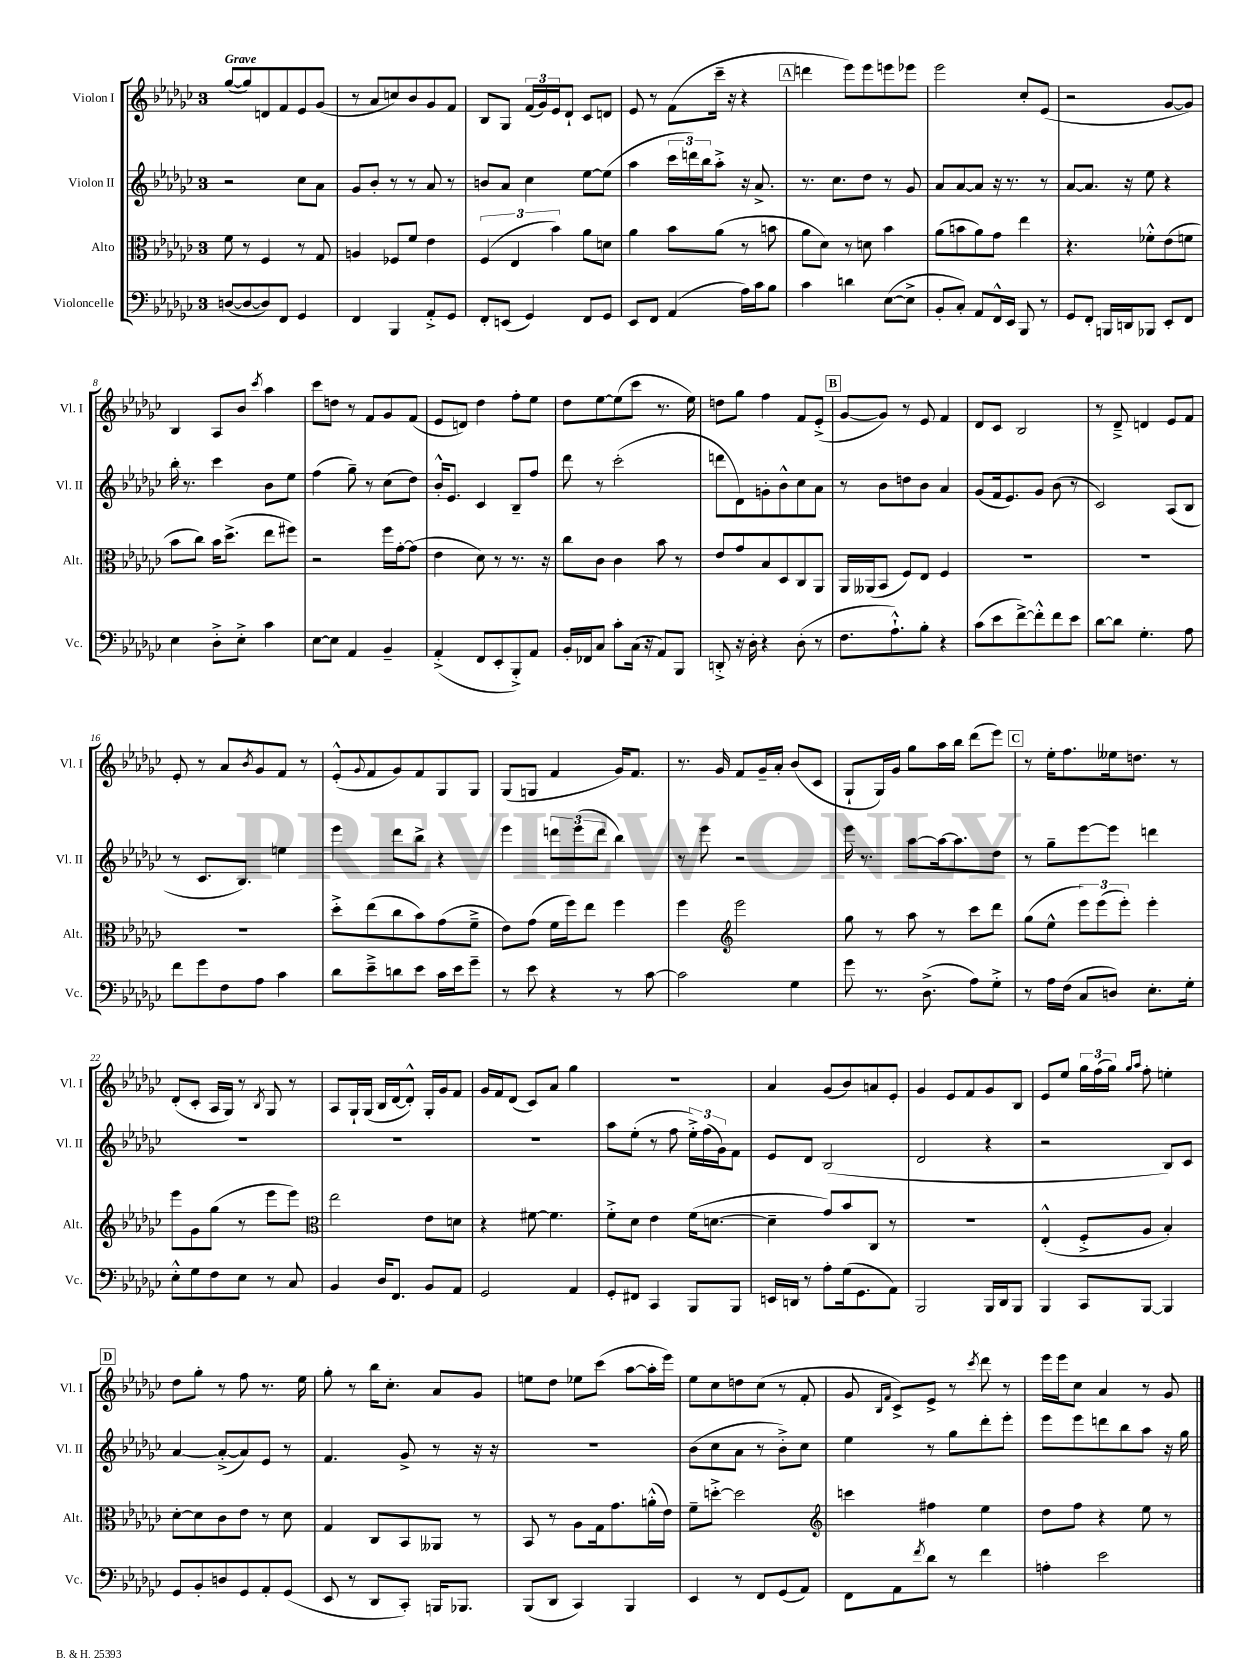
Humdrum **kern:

**kern	**kern	**kern	**kern
*staff4	*staff3	*staff2	*staff1
*clefF4	*clefC3	*clefG2	*clefG2
*k[b-e-a-d-g-c-]	*k[b-e-a-d-g-c-]	*k[b-e-a-d-g-c-]	*k[b-e-a-d-g-c-]
*M3/4	*M3/4	*M3/4	*M3/4
([8D	8f	2r	([8gg-
8D_	8r	.	8gg-])
8D])	4F	.	8d
8FF	.	.	8f
4GG-	8r	8cc-	8e-
.	8G-	8a-	(8g-
=	=	=	=
4FF	4A	8g-	8r
.	.	8b-'	8a-
4BBB-	8F-	8r	8cc)
.	8f	8r	8b-
8AA-'^	4e-	8a-	8g-
8GG-	.	8r	8f
=	=	=	=
8FF'	(6F	8b	8B-
(8EE	.	8a-	8G-
.	6E-	.	.
4GG-)	.	4cc-	(24f
.	.	.	24g-)
.	6b-)	.	24e-
.	.	.	8d-`
8FF	8a-	[8ee-	8c-
8GG-	8d	(8ee-]	8d
=	=	=	=
8EE-	4a-	4aa-	8e-
8FF	.	.	8r
(4AA-	8b-	24ccc-	(8f
.	.	24ddd)	.
.	.	24bb-	.
.	(8a-	8aa-'^	16ccc-~
.	.	.	16r
16A-)	8r	16r	4r
16c-	.	8.a-^	.
8B-	8b	.	.
=	=	=	=
4c-	8a-	8.r	4ddd
.	8d-)	.	.
.	.	8.cc-	.
4d	8r	.	8eee-)
.	8d	8dd-	8eee-
([8E-	4b-	8r	8eee
8E-^]	.	8g-	8eee-
=	=	=	=
8BB-'	(8a-	8a-	2eee-
8C-')	8b	[8a-	.
8AA-	8a-)	8a-]	.
16FF^^	8g-	16r	.
16EE-	.	8.r	.
8BBB-	4ee-	.	8cc-'
8r	.	8r	(8e-
=	=	=	=
8GG-	4.r	[8a-	2r
8FF'	.	8.a-]	.
16BBB	.	.	.
16DD	.	16r	.
8BBB-	8f-'^^	8ee-	.
8EE-'	(8e-	4r	[8g-
8FF	8f	.	8g-])
=	=	=	=
4E-	8b-	16bb-'	4B-
.	.	8.r	.
.	8cc-)	.	.
8D-'^	16b-	4ccc-	8A-
.	(8.dd-^	.	.
8E-'^	.	.	8b-
.	.	.	8qccc-
4c-	8ee-	8b-	4aa-
.	8ff#)	8ee-	.
=	=	=	=
[8E-	2r	(4ff	8ccc-
8E-]	.	.	8dd
4AA-	.	8gg-~)	8r
.	.	8r	8f
4BB-~	16ff	(8cc-	8g-
.	[16g-'	.	.
.	(8g-]	8dd-)	(8f
=	=	=	=
(4AA-'^	4e-	16b-'^^	8e-
.	.	8.e-	.
.	.	.	8d)
8FF	8d-)	4c-	4dd-
8EE-'	8r	.	.
8BBB-'^)	8.r	8B-~	8ff'
8AA-	.	8ff	8ee-
.	16r	.	.
=	=	=	=
16BB-'	8cc-	8ddd-	8dd-
16FF-	.	.	.
8C-	8c-	8r	[8ee-
8c-'	4c-	(2ccc-'	(8ee-]
(16C-	.	.	8ccc-
16r	.	.	.
8AA-)	8b-	.	8.r
8BBB-	8r	.	.
.	.	.	16ee-)
=	=	=	=
8DD'^	8e-	8ddd	8dd
16r	8g-	8d-)	8gg-
16D-'	.	.	.
4r	8B-	8g'	4ff
.	8D-	8b-^^	.
(8D-'	8C-	8cc-	8f
8r	8AA-	8a-	(8e-'^
=	=	=	=
8.F	16AA-	8r	[8g-
.	(16AA--	.	.
.	8BB-	8b-	8g-])
8.A-`^^)	.	.	.
.	8F)	8dd	8r
8B-'	8E-	8b-	8e-
4r	4F	4a-	4f
=	=	=	=
(8c-	2.r	(8g-	8d-
8e-	.	16f	8c-
.	.	8.e-)	.
[8f^)	.	.	2B-
8f'^^]	.	8g-	.
8f	.	(8b-	.
8e-	.	8r	.
=	=	=	=
[8d-	2.r	2c-)	8r
8d-]	.	.	8d-~^
4.G-'	.	.	4d
.	.	(8A-	8e-
8A-	.	8B-	8f
=	=	=	=
8f	2.r	8r	8e-'
8g-	.	8.c-	8r
8F	.	.	8a-
.	.	8.B-)	.
.	.	.	8qb-
8A-	.	.	8g-
4c-	.	4ee	8f
.	.	.	8r
=	=	=	=
8d-	8dd-'^	4eee-	(8e-'^^
.	.	.	8qqg-
8e-~^	(8ee-	.	8f
8d	8cc-	8ddd-	8g-)
8e-	8b-)	8bb-^	8f
16c-	(8g-	4r	8G-
16e-	.	.	.
8g-~	8f~^	.	8G-
=	=	=	=
8r	8e-)	4eee-	(8G-
8e-	(8g-	.	8G
4r	16f	12ddd	4f
.	16ff)	.	.
.	.	(12eee-	.
.	8ee-	.	.
.	.	12ddd	.
8r	4ff	4bb-)	16g-)
.	.	.	8.f
[8c-	.	.	.
=	=	=	=
2c-]	4ff	8r	8.r
.	.	8eee-	.
.	.	.	16g-
*	*clefG2	*	*
.	2eee-	2r	8f
.	.	.	16g-~
.	.	.	16a-'
4G-	.	.	(8b-
.	.	.	8c-
=	=	=	=
8g-	8gg-	16eee-	8G-`
.	.	8.r	.
8.r	8r	.	16G-)
.	.	.	16g-
.	8aa-	[8aa-	8gg-
(8.D-^	.	.	.
.	8r	16aa-_	16aa-
.	.	8.aa-]	16bb-
8A-)	8ccc-	.	(8ddd-
8G-'^	8ddd-	8dd-	8eee-)
=	=	=	=
8r	(8gg-	8r	8r
16A-	8ee-^^	8gg-~	16ee-'
(16F	.	.	8.ff
8C-	12eee-)	[8eee-	.
.	(12eee-	.	.
8D)	.	8eee-]	16ee--
.	12eee-')	.	.
.	.	.	8.dd
8.E-'	4eee-'	4ddd	.
.	.	.	8r
16G-'	.	.	.
=	=	=	=
8E-'^^	8eee-	2.r	(8d-'
8G-	8g-	.	8c-'
8F	(8gg-	.	16A-
.	.	.	16G-)
8E-	8r	.	8r
.	.	.	8qB-
8r	8eee-	.	8G-
8C-	8eee-)	.	8r
=	=	=	=
*	*clefC3	*	*
4BB-	2ee-	2.r	8A-
.	.	.	16G-`
.	.	.	(16G-
16D-	.	.	16B-
8.FF	.	.	[16d-
.	.	.	8d-'^^])
8BB-	8e-	.	16G-'
.	.	.	16g-
8AA-	8d	.	8f
=	=	=	=
2GG-	4r	2.r	16g-
.	.	.	16f
.	.	.	(8d-
.	[8f#	.	8c-)
.	4.f#]	.	8a-
4AA-	.	.	4gg-
=	=	=	=
8GG-'	8f'^	8aa-	2.r
8FF#	8d-	(8ee-'	.
4CC-	4e-	8r	.
.	.	8ff	.
8BBB-	(16f	24ee-'^)	.
.	.	(24ff	.
.	[8.d	.	.
.	.	24g-)	.
8BBB-	.	8f	.
=	=	=	=
16EE	4d~]	8e-	4a-
16DD	.	.	.
8r	.	8d-	.
8A-'	8g-)	(2B-	(8g-
(16G-	8b-	.	8b-)
8.GG-	.	.	.
.	8C-	.	8a
8AA-)	8r	.	8e-'
=	=	=	=
2BBB-	2.r	2d-	4g-
.	.	.	8e-
.	.	.	8f
16BBB-	.	4r	8g-
16DD-	.	.	.
8BBB-	.	.	8B-
=	=	=	=
4BBB-	(4E-'^^	2r	8e-
.	.	.	8ee-
8CC-	8F'^	.	24gg-
.	.	.	(24ff
.	.	.	24gg-)
.	.	.	16qqgg-
.	.	.	16qqaa-
[8BBB-	8A-	.	8ff'
4BBB-]	4B-')	8B-)	4ee'
.	.	8c-	.
=	=	=	=
8GG-	[8d-'	[4a-	8dd-
8BB-'	8d-]	.	8gg-'
8D	8c-	(8a-'^_	8r
8GG-	8e-	8a-])	8ff
8AA-'	8r	8e-	8.r
(8GG-	8d-	8r	.
.	.	.	16ee-
=	=	=	=
8EE-	4G-	4.f	8gg-'
8r	.	.	8r
8DD-	8C-	.	16bb-
.	.	.	8.cc-'
8CC-')	8BB-	8g-^	.
16BBB	8AA--	8r	8a-
8.BBB-	.	.	.
.	8r	16r	8g-
.	.	16r	.
=	=	=	=
(8BBB-	8BB-	2.r	8ee
8DD-	8r	.	8dd-
4CC-)	8A-	.	8ee-
.	16G-	.	(8ccc-
.	8.g-	.	.
4BBB-	.	.	[8aa-
.	(16a'^^	.	16aa-']
.	16e-)	.	16eee-)
=	=	=	=
4EE-	8f~	(8b-	8ee-
.	[8dd'^	8cc-	8cc-
8r	2dd]	8a-	8dd
8FF	.	8r	(8cc-
(8GG-	.	8b-'^)	8r
8AA-)	.	8cc-	8f'
=	=	=	=
*	*clefG2	*	*
8FF	4ccc	4ee-	8g-
.	.	.	16qqB-
.	.	.	16qqf
8AA-	.	.	8c-^)
8qf	.	.	.
8d-	4ff#	8r	8e-^
8r	.	8gg-	8r
.	.	.	8qccc-
4f	4ee-	8ddd-'	8ddd-
.	.	8eee-'	8r
=	=	=	=
4A'	8dd-	8eee-	16eee-
.	.	.	16eee-
.	8ff	8eee-	8cc-
2e-	4r	8ddd	4a-
.	.	8bb-	.
.	8ee-	8aa-	8r
.	8r	16r	8g-
.	.	16gg-	.
==	==	==	==
*-	*-	*-	*-
